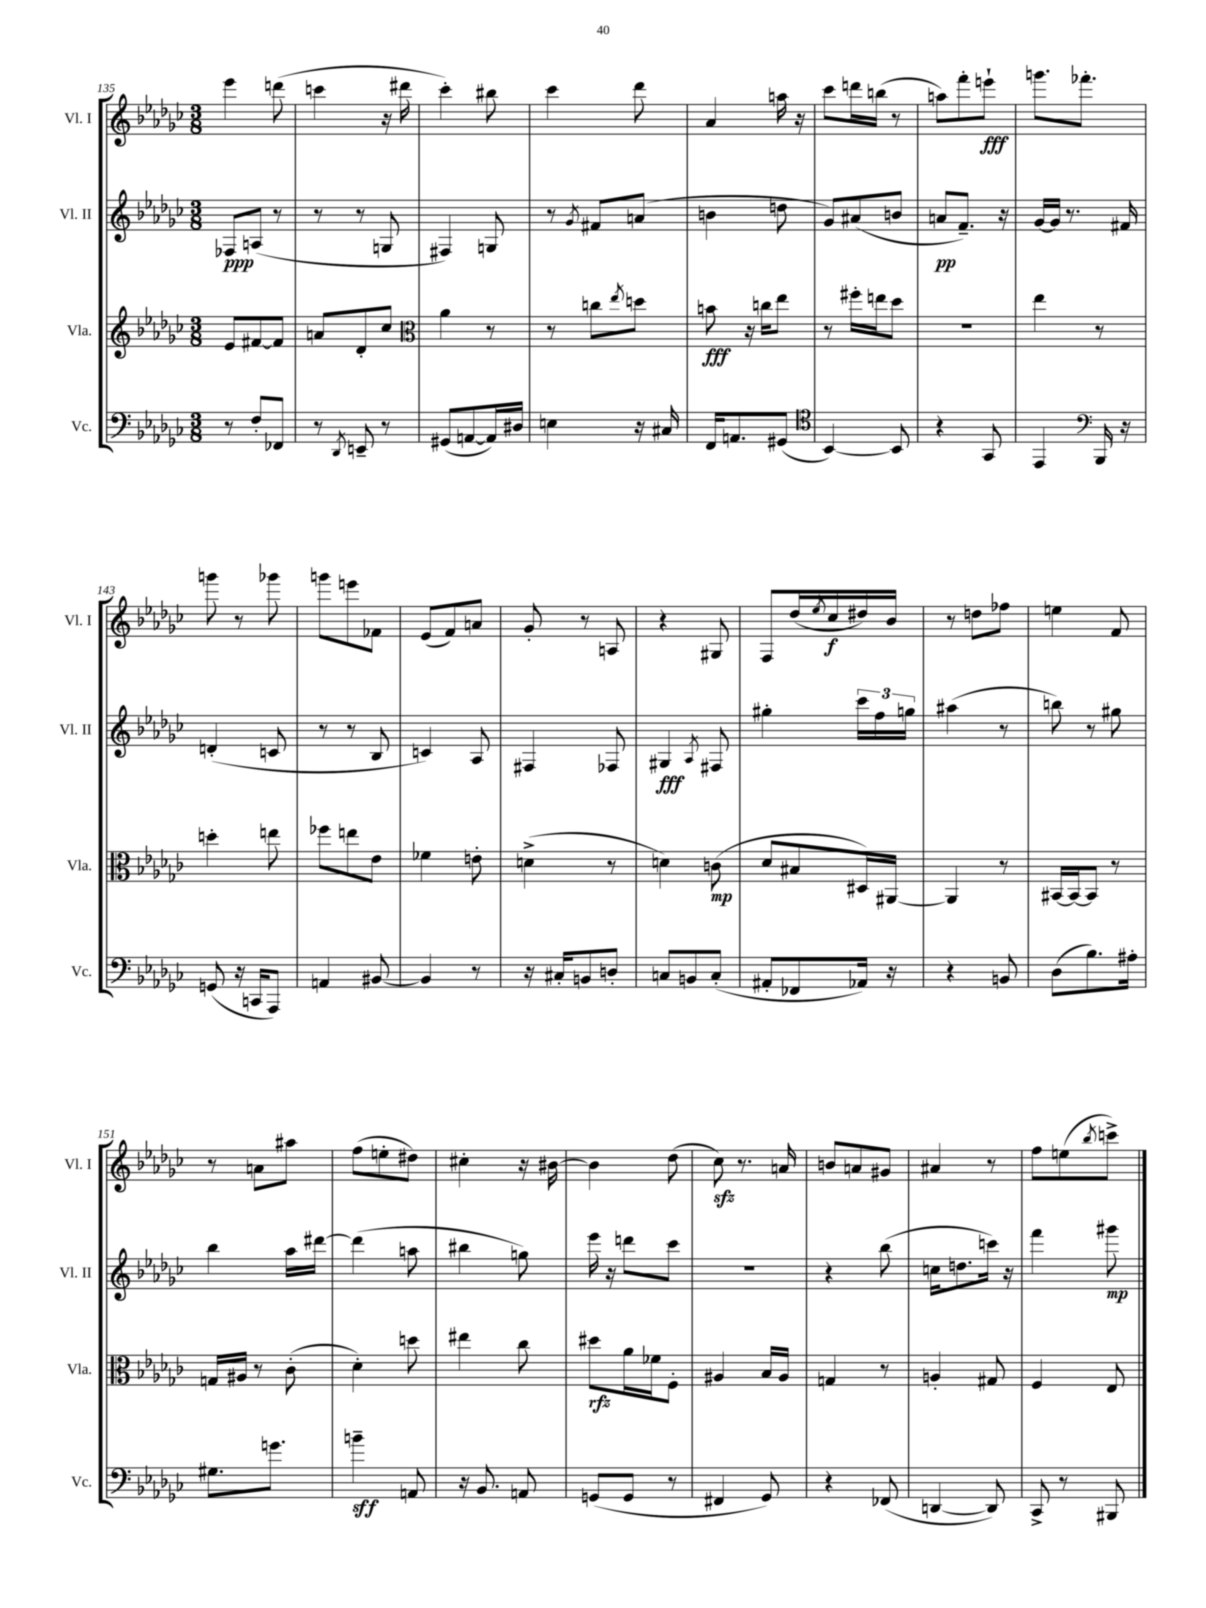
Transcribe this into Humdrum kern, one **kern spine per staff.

**kern	**dynam	**kern	**dynam	**kern	**dynam	**kern	**dynam
*part4	*part4	*part3	*part3	*part2	*part2	*part1	*part1
*staff4	*staff4	*staff3	*staff3	*staff2	*staff2	*staff1	*staff1
*I"Vc.	*	*I"Vla.	*	*I"Vl. II	*	*I"Vl. I	*
*I'Vc.	*	*I'Vla.	*	*I'Vl. II	*	*I'Vl. I	*
*clefF4	*	*clefG2	*	*clefG2	*	*clefG2	*
*k[b-e-a-d-g-c-]	*	*k[b-e-a-d-g-c-]	*	*k[b-e-a-d-g-c-]	*	*k[b-e-a-d-g-c-]	*
*M3/8	*	*M3/8	*	*M3/8	*	*M3/8	*
=135	=135	=135	=135	=135	=135	=135	=135
8r	.	8e-/L	.	8F-X/L	ppp	4eee-\	.
8F'/L	.	[8f#X/	.	(8An/J	.	.	.
8FF-X/J	.	8f#/J]	.	8r	.	(8dddn\	.
=136	=136	=136	=136	=136	=136	=136	=136
8r	.	8an/L	.	8r	.	4cccn\	.
8qDD-/	.	.	.	.	.	.	.
8EEn~/	.	8d-'/	.	8r	.	.	.
8r	.	8cc-/J	.	8Gn/	.	16r	.
.	.	.	.	.	.	16ddd#X\	.
=137	=137	=137	=137	=137	=137	=137	=137
*	*	*clefC3	*	*	*	*	*
(8GG#X/L	.	4a-\	.	4F#X/)	.	4ccc-'\)	.
[8AAn/	.	.	.	.	.	.	.
16AA/L])	.	8r	.	8Gn/	.	8bb#X\	.
16D#X/JJ	.	.	.	.	.	.	.
=138	=138	=138	=138	=138	=138	=138	=138
4En\	.	8r	.	8r	.	4ccc-\	.
.	.	.	.	8qg-/	.	.	.
.	.	8ccn\L	.	8f#X/L	.	.	.
.	.	8qee-/	.	.	.	.	.
16r	.	8ddn\J	.	(8an/J	.	8ddd-\	.
16C#X/	.	.	.	.	.	.	.
=139	=139	=139	=139	=139	=139	=139	=139
16FF/KL	.	8bn\	fff	4bn\	.	4a-/	.
8.AAn/	.	.	.	.	.	.	.
.	.	16r	.	.	.	.	.
.	.	16ccn\KL	.	.	.	.	.
(8GG#X/J	.	8ee-\J	.	8ddn\	.	16aan\	.
.	.	.	.	.	.	16r	.
=140	=140	=140	=140	=140	=140	=140	=140
*clefC4	*	*	*	*	*	*	*
[4BB-/)	.	8r	.	8g-/L)	.	8ccc-\L	.
.	.	16ff#X'\LL	.	(8a#X/	.	16dddn\L	.
.	.	16een\J	.	.	.	(16bbn\JJ	.
8BB-/]	.	8dd-\J	.	8bn/J	.	8r	.
=141	=141	=141	=141	=141	=141	=141	=141
4r	.	4.r	.	8an/L	pp	8aan\L)	.
.	.	.	.	8.f~/J)	.	8fff'\	.
8GG-/	.	.	.	.	.	8eeen`\J	fff
.	.	.	.	16r	.	.	.
=142	=142	=142	=142	=142	=142	=142	=142
4EE-/	.	4ee-\	.	[16g-/LL	.	8.gggn\L	.
.	.	.	.	16g-/JJ]	.	.	.
.	.	.	.	8.r	.	.	.
.	.	.	.	.	.	8.fff-X'\J	.
*clefF4	*	*	*	*	*	*	*
16BBB-/	.	8r	.	.	.	.	.
16r	.	.	.	16f#X/	.	.	.
!!LO:LB:g=z
=143	=143	=143	=143	=143	=143	=143	=143
(8GGn/	.	4ddn'\	.	(4dn'/	.	8gggn\	.
16r	.	.	.	.	.	8r	.
16CCn/KL	.	.	.	.	.	.	.
8AAA-/J)	.	8een\	.	8cn/	.	8ggg-X\	.
=144	=144	=144	=144	=144	=144	=144	=144
4AAn/	.	8ff-X\L	.	8r	.	8gggn\L	.
.	.	8een\	.	8r	.	8eeen\	.
[8BB#X/	.	8e-\J	.	8B-/	.	8f-X\J	.
=145	=145	=145	=145	=145	=145	=145	=145
4BB#/]	.	4f-X\	.	4cn/)	.	(8e-/L	.
.	.	.	.	.	.	8f/)	.
8r	.	8en'\	.	8A-/	.	8an/J	.
=146	=146	=146	=146	=146	=146	=146	=146
16r	.	(4dn^\	.	4F#X/	.	8g-'/	.
16C#X'/KL	.	.	.	.	.	.	.
8BBn/	.	.	.	.	.	8r	.
8Dn'/J	.	8r	.	8F-X/	.	8An/	.
=147	=147	=147	=147	=147	=147	=147	=147
8Cn/L	.	4dn\)	.	4G#X/	fff	4r	.
8BBn/	.	.	.	.	.	.	.
.	.	.	.	8qA-/	.	.	.
(8C'/J	.	(8cn\	mp	8F#X/	.	8G#X/	.
=148	=148	=148	=148	=148	=148	=148	=148
8AA#X'/L	.	8d-/L	.	4gg#X'\	.	8F/L	.
8FF-X/	.	8B#X/	.	.	.	(16dd-/L	.
.	.	.	.	.	.	8qee-/	.
.	.	.	.	.	.	16cc-/	f
16AA-X/Jk)	.	16D#X/L)	.	24ccc-\LL	.	16dd#X/)	.
.	.	.	.	24ff\	.	.	.
16r	.	[16AA#X/JJ	.	.	.	16b-/JJ	.
.	.	.	.	24ggn\JJ	.	.	.
=149	=149	=149	=149	=149	=149	=149	=149
4r	.	4AA#/]	.	(4aa#X\	.	8r	.
.	.	.	.	.	.	8ddn\L	.
8BBn/	.	8r	.	8r	.	8ff-X\J	.
=150	=150	=150	=150	=150	=150	=150	=150
(8D-\L	.	[16BB#X/LL	.	8bbn\)	.	4een\	.
.	.	16BB#/J_	.	.	.	.	.
8.B-\)	.	8BB#/J]	.	8r	.	.	.
.	.	8r	.	8gg#X\	.	8f/	.
16A#X'\Jk	.	.	.	.	.	.	.
!!LO:LB:g=z
=151	=151	=151	=151	=151	=151	=151	=151
8.G#X\L	.	16Gn/LL	.	4bb-\	.	8r	.
.	.	16A#X/JJ	.	.	.	.	.
.	.	8r	.	.	.	8an\L	.
8.gn\J	.	.	.	.	.	.	.
.	.	(8c-'\	.	16aa-\LL	.	8aa#X\J	.
.	.	.	.	[16ddd#X\JJ	.	.	.
=152	=152	=152	=152	=152	=152	=152	=152
4bn~\	sff	4d-'\)	.	(4ddd#\]	.	(8ff\L	.
.	.	.	.	.	.	8een'\	.
8AAn/	.	8ddn\	.	8aan\	.	8dd#X\J)	.
=153	=153	=153	=153	=153	=153	=153	=153
16r	.	4ee#X\	.	4bb#X\	.	4cc#X'\	.
8.BB-/	.	.	.	.	.	.	.
8AAn/	.	8cc-\	.	8ggn\)	.	16r	.
.	.	.	.	.	.	[16b#X\	.
=154	=154	=154	=154	=154	=154	=154	=154
(8GGn/L	.	8dd#X\L	rfz	16eee-\	.	4b#\]	.
.	.	.	.	16r	.	.	.
8GG/J	.	16a-\L	.	8dddn\L	.	.	.
.	.	16f-X\J	.	.	.	.	.
8r	.	8F'\J	.	8ccc-\J	.	(8dd-\	.
=155	=155	=155	=155	=155	=155	=155	=155
4FF#X/	.	4A#X/	.	4.r	.	8cc-zz\)	.
.	.	.	.	.	.	8.r	.
8GG-/)	.	16B-/LL	.	.	.	.	.
.	.	16A#/JJ	.	.	.	16an/	.
=156	=156	=156	=156	=156	=156	=156	=156
4r	.	4Gn/	.	4r	.	8bn/L	.
.	.	.	.	.	.	8an/	.
(8FF-X/	.	8r	.	(8bb-\	.	8g#X/J	.
=157	=157	=157	=157	=157	=157	=157	=157
[4DDn/	.	4An'/	.	16ccn\KL	.	4a#X/	.
.	.	.	.	8.ddn\	.	.	.
8DD/])	.	8G#X/	.	16cccn\Jk)	.	8r	.
.	.	.	.	16r	.	.	.
=158	=158	=158	=158	=158	=158	=158	=158
8CC-^/	.	4F/	.	4fff\	.	8ff\L	.
8r	.	.	.	.	.	(8een\	.
.	.	.	.	.	.	8qbb-/	.
8BBB#X/	.	8E-/	.	8ggg#X\	mp	8cccn^\J)	.
==	==	==	==	==	==	==	==
*-	*-	*-	*-	*-	*-	*-	*-
